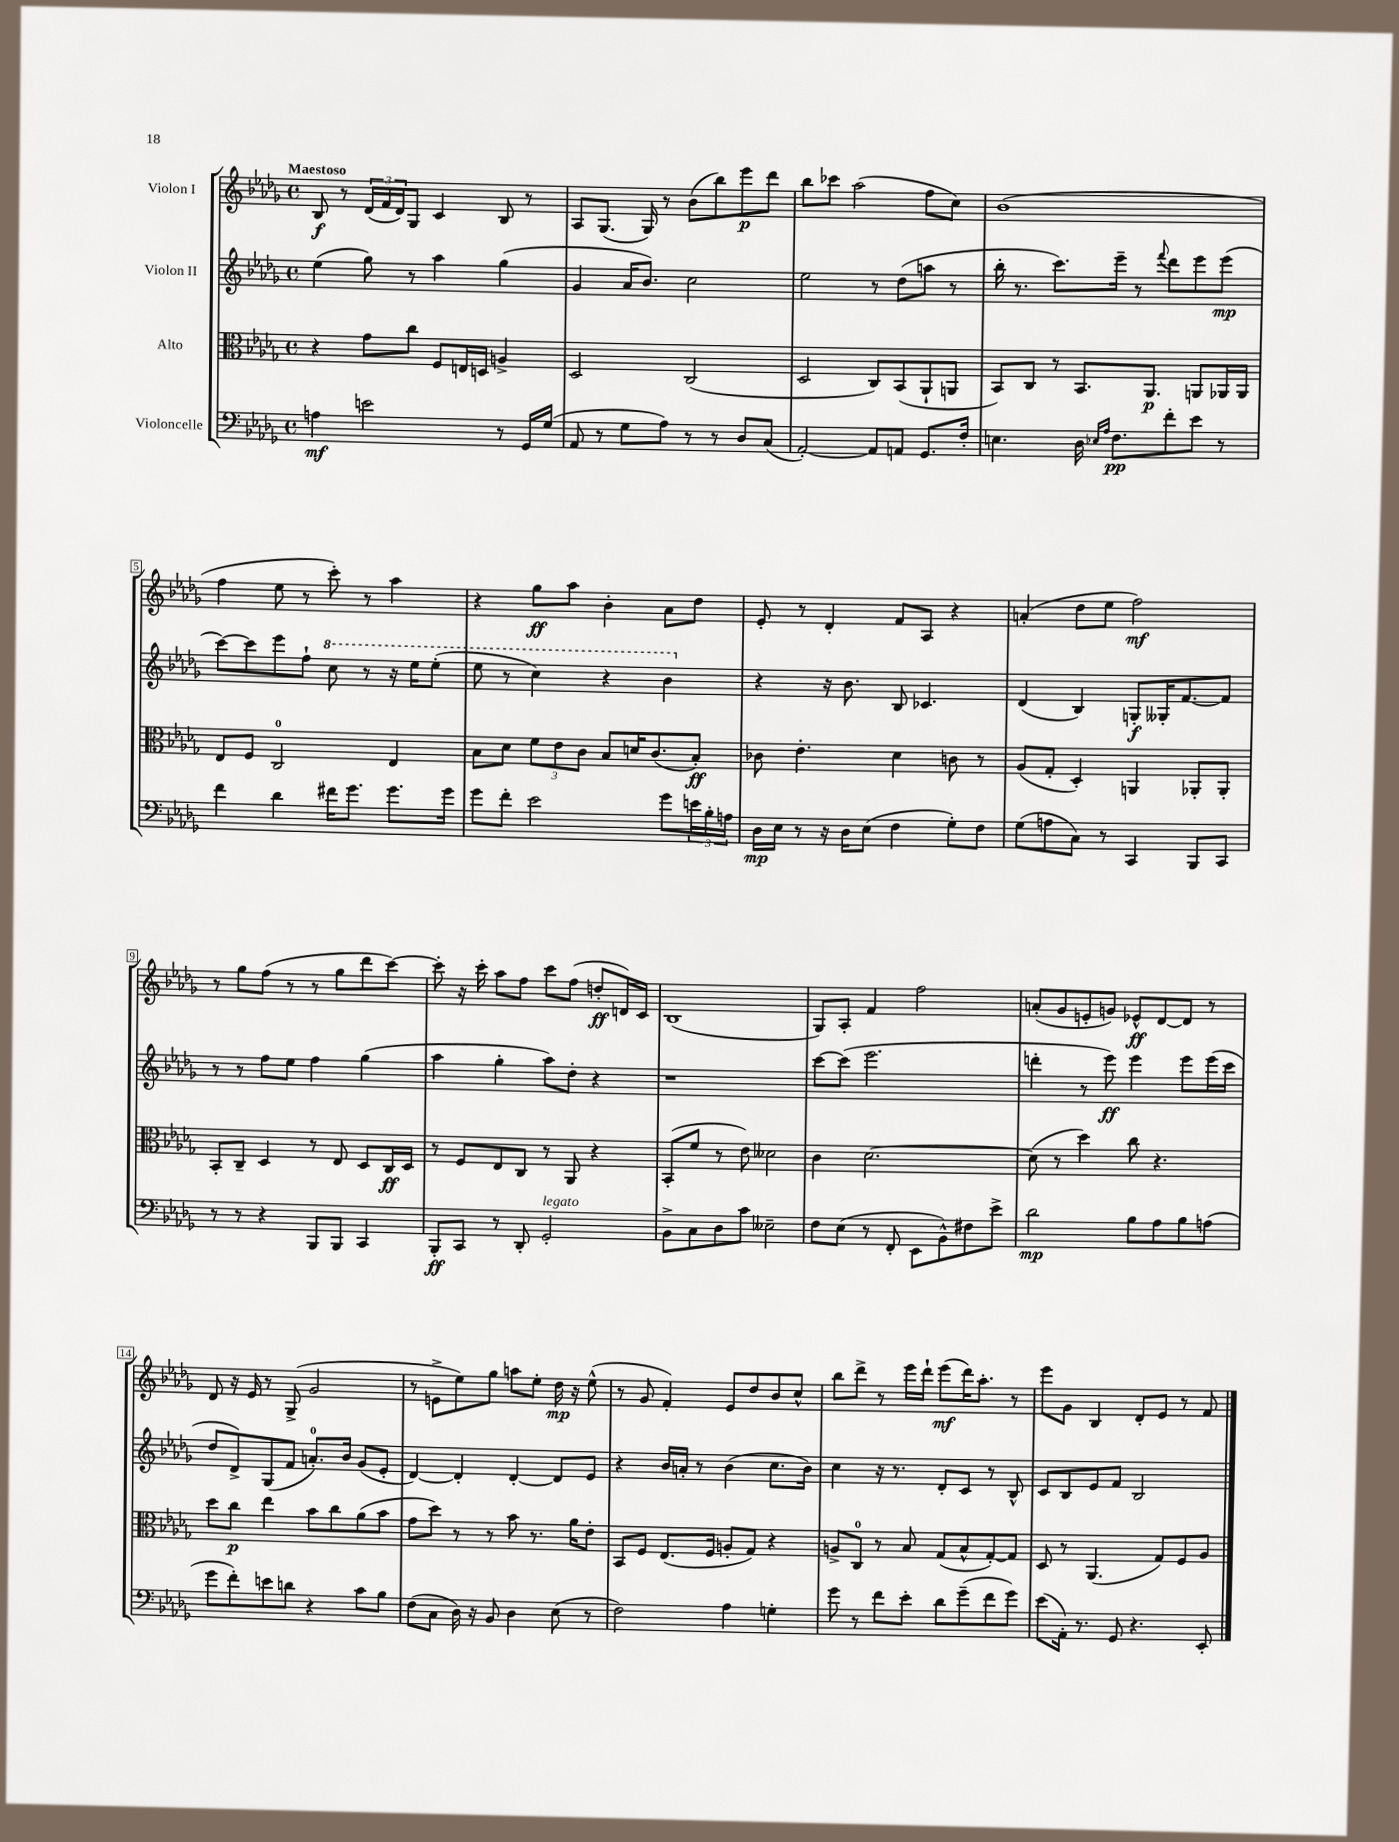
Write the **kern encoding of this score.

**kern	**dynam	**kern	**dynam	**kern	**dynam	**kern	**dynam
*part4	*part4	*part3	*part3	*part2	*part2	*part1	*part1
*staff4	*staff4	*staff3	*staff3	*staff2	*staff2	*staff1	*staff1
*I"Violoncelle	*	*I"Alto	*	*I"Violon II	*	*I"Violon I	*
*clefF4	*	*clefC3	*	*clefG2	*	*clefG2	*
*k[b-e-a-d-g-]	*	*k[b-e-a-d-g-]	*	*k[b-e-a-d-g-]	*	*k[b-e-a-d-g-]	*
*M4/4	*	*M4/4	*	*M4/4	*	*M4/4	*
*met(c)	*	*met(c)	*	*met(c)	*	*met(c)	*
=1	=1	=1	=1	=1	=1	=1	=1
!	!	!	!	!	!	!LO:TX:a:B:t=Maestoso	!
4An\	mf	4r	.	(4ee-\	.	8B-/	f
.	.	.	.	.	.	8r	.
2en\	.	8g-\L	.	8gg-\)	.	(24d-/LL	.
.	.	.	.	.	.	24f/	.
.	.	.	.	.	.	24d-/J)	.
.	.	8cc\J	.	8r	.	8G-/J	.
.	.	8F/L	.	4aa-\	.	4c/	.
.	.	16En/L	.	.	.	.	.
.	.	16Dn/JJ	.	.	.	.	.
8r	.	4An^/	.	(4gg-\	.	8B-/	.
16GG-/LL	.	.	.	.	.	8r	.
(16G-/JJ	.	.	.	.	.	.	.
=2	=2	=2	=2	=2	=2	=2	=2
8AA-/	.	2D-/	.	4g-/	.	8A-/L	.
8r	.	.	.	.	.	(8.G-/J	.
8G-\L	.	.	.	16a-/KL	.	.	.
.	.	.	.	8.b-/J)	.	16G-/)	.
8A-\J)	.	.	.	.	.	8r	.
8r	.	(2C/	.	2cc\	.	(8b-\L	.
8r	.	.	.	.	.	8bb-\)	.
8D-/L	.	.	.	.	.	8eee-\	p
(8C/J	.	.	.	.	.	8ddd-\J	.
=3	=3	=3	=3	=3	=3	=3	=3
[2AA-'/)	.	2D-/	.	2ee-\	.	8bb-\L	.
.	.	.	.	.	.	8ccc-X\J	.
.	.	.	.	.	.	(2aa-\	.
8AA-/L]	.	8C/L)	.	8r	.	.	.
8AAn/J	.	(8BB-/	.	(8dd-\L	.	.	.
8.GG-/L	.	8AA-`/	.	8aan\J	.	8ff\L	.
.	.	8AAn/J	.	8r	.	8cc\J)	.
16F'/Jk	.	.	.	.	.	.	.
=4	=4	=4	=4	=4	=4	=4	=4
4.En\	.	8BB-/L)	.	16bb-'\	.	(1b-	.
.	.	.	.	8.r	.	.	.
.	.	8C/J	.	.	.	.	.
.	.	8r	.	8.ccc\L)	.	.	.
16D-\	.	8.BB-/L	.	.	.	.	.
16qqE-X/LL	.	.	.	.	.	.	.
16qqA-/JJ	.	.	.	.	.	.	.
8.F\L	pp	.	.	16eee-~\Jk	.	.	.
.	.	.	.	8r	.	.	.
.	.	8.AA-/J	p	.	.	.	.
.	.	.	.	8qqfff/	.	.	.
8f'\	.	.	.	8ddd-\L	.	.	.
8e-\J	.	8AAn/L	.	8eee-\	.	.	.
8r	.	16AA-X/L	.	(8eee-\J	mp	.	.
.	.	16AA-/JJ	.	.	.	.	.
!!LO:LB:g=z
=5	=5	=5	=5	=5	=5	=5	=5
4f\	.	8E-/L	.	[8ccc\L)	.	4ff\	.
.	.	8F/J	.	8ccc\]	.	.	.
4d-\	.	2C/	.	8eee-\	.	8ee-\	.
.	.	.	.	8ff`\J	.	8r	.
*	*	*	*	*8va	*	*	*
16f#X\KL	.	.	.	8ccc\	.	8ccc'\)	.
8.g-\J	.	.	.	.	.	.	.
.	.	.	.	8r	.	8r	.
8.g-\L	.	4E-/	.	16r	.	4aa-\	.
.	.	.	.	16eee-\KL	.	.	.
.	.	.	.	(8eee-'\J	.	.	.
16g-\Jk	.	.	.	.	.	.	.
=6	=6	=6	=6	=6	=6	=6	=6
8g-\L	.	8B-\L	.	8eee-\	.	4r	.
8f'\J	.	8d-\J	.	8r	.	.	.
2e-\	.	12f\L	.	4ccc\)	.	8gg-\L	ff
.	.	12e-\	.	.	.	.	.
.	.	.	.	.	.	8aa-\J	.
.	.	12c\J	.	.	.	.	.
.	.	8B-/L	.	4r	.	4b-'\	.
.	.	16dn/K	.	.	.	.	.
.	.	(8.c/	.	.	.	.	.
8g-\L	.	.	.	4bb-\	.	8a-\L	.
24en\L	.	8B-'/J)	ff	.	.	8dd-\J	.
24B-'\	.	.	.	.	.	.	.
24An\JJ	.	.	.	.	.	.	.
=7	=7	=7	=7	=7	=7	=7	=7
*	*	*	*	*X8va	*	*	*
16D-\LL	mp	8c-X\	.	4r	.	8e-'/	.
16E-\JJ	.	.	.	.	.	.	.
8r	.	4.e-'\	.	.	.	8r	.
16r	.	.	.	16r	.	4d-'/	.
16D-\KL	.	.	.	8.b-\	.	.	.
(8E-\J	.	.	.	.	.	.	.
4F\	.	4d-\	.	8B-/	.	8f/L	.
.	.	.	.	4.c-X/	.	8A-/J	.
8G-'\L)	.	8cn\	.	.	.	4r	.
8F\J	.	8r	.	.	.	.	.
=8	=8	=8	=8	=8	=8	=8	=8
(8G-\L	.	(8A-/L	.	(4d-/	.	(4an'/	.
8An\	.	8G-'/J	.	.	.	.	.
8C\J)	.	4D-'/)	.	4B-/)	.	8dd-\L	.
8r	.	.	.	.	.	8ee-\J	.
4CC/	.	4AAn/	.	8Gn'/L	f	2ff\)	mf
.	.	.	.	16G--X'/K	.	.	.
.	.	.	.	[8.f/	.	.	.
8BBB-/L	.	8AA-X'/L	.	.	.	.	.
8CC/J	.	8AA-'/J	.	8f/J]	.	.	.
!!LO:LB:g=z
=9	=9	=9	=9	=9	=9	=9	=9
8r	.	8BB-'/L	.	8r	.	8r	.
8r	.	8C~/J	.	8r	.	8gg-\L	.
4r	.	4D-/	.	8ff\L	.	(8ff\J	.
.	.	.	.	8ee-\J	.	8r	.
8BBB-/L	.	8r	.	4ff\	.	8r	.
8BBB-/J	.	8E-/	.	.	.	8gg-\L	.
4CC/	.	8D-/L	.	(4gg-\	.	8ddd-\	.
.	.	16C/L	ff	.	.	[8ccc\J)	.
.	.	16D-/JJ	.	.	.	.	.
=10	=10	=10	=10	=10	=10	=10	=10
8BBB-'/L	ff	8r	.	4aa-\	.	8ccc'\]	.
8CC/J	.	8F/L	.	.	.	16r	.
.	.	.	.	.	.	16ccc'\	.
8r	.	8E-/	.	4gg-'\	.	8aa-\L	.
8DD-'/	.	8C/J	.	.	.	8ff\J	.
!LO:TX:a:i:t=legato	!	!	!	!	!	!	!
2GG-'/	.	8r	.	8aa-\L)	.	8ccc\L	.
.	.	8AA-/	.	8dd-'\J	.	(8ff\J	.
.	.	4r	.	4r	.	8ddn'/L	ff
.	.	.	.	.	.	16dn/L)	.
.	.	.	.	.	.	16c/JJ	.
=11	=11	=11	=11	=11	=11	=11	=11
8BB-^\L	.	(8BB-'/L	.	1r	.	(1B-	.
8C\	.	8f/J	.	.	.	.	.
8D-\	.	8r	.	.	.	.	.
8c\J	.	8e-\)	.	.	.	.	.
2E--X~\	.	2d--X\	.	.	.	.	.
=12	=12	=12	=12	=12	=12	=12	=12
8F\L	.	4c\	.	[8ccc\L	.	8G-/L)	.
(8E-\J	.	.	.	(8ccc\J]	.	8A-'/J	.
8r	.	[2.d-\	.	2.eee-\	.	4f/	.
8FF'/	.	.	.	.	.	.	.
8EE-\L	.	.	.	.	.	2ff\	.
8BB-^^\)	.	.	.	.	.	.	.
8F#X\	.	.	.	.	.	.	.
8e-^\J	.	.	.	.	.	.	.
=13	=13	=13	=13	=13	=13	=13	=13
2d-\	mp	(8d-\]	.	4dddn'\	.	(8an'/L	.
.	.	8r	.	.	.	8g-/	.
.	.	4dd-\)	.	8r	.	8en'/	.
.	.	.	.	8eee-\)	ff	8gn/J)	.
8B-\L	.	8cc\	.	4eee-\	.	8e-X^^/L	ff
8A-\	.	4.r	.	.	.	[8d-/	.
8B-\	.	.	.	8eee-\L	.	8d-/J]	.
(8An\J	.	.	.	(16eee-\L	.	8r	.
.	.	.	.	16ccc\JJ	.	.	.
!!LO:LB:g=z
=14	=14	=14	=14	=14	=14	=14	=14
8g-\L	.	8dd-\L	.	8dd-/L	.	8d-/	.
8f'\)	.	8cc\J	p	8d-^/)	.	16r	.
.	.	.	.	.	.	16e-/	.
8en\	.	4ee-\	.	(8G-/	.	8r	.
8dn\J	.	.	.	8f/J	.	(8G-^/	.
4r	.	8b-\L	.	8.an'/L)	.	2g-/	.
.	.	8cc\	.	.	.	.	.
.	.	.	.	16b-/Jk	.	.	.
8c\L	.	(8a-\	.	(8g-/L	.	.	.
8B-\J	.	8b-\J	.	8e-'/J	.	.	.
=15	=15	=15	=15	=15	=15	=15	=15
(8F\L	.	8g-\L	.	[4d-/)	.	8r	.
8C\J	.	8dd-\J)	.	.	.	8en^\L	.
16D-\)	.	8r	.	4d-'/]	.	8ee-\)	.
16r	.	.	.	.	.	.	.
8BB-/	.	8r	.	.	.	8gg-\J	.
4D-\	.	8b-\	.	[4d-'/	.	8aan\L	.
.	.	8.r	.	.	.	8ee-'\J	.
(8E-\	.	.	.	8d-/L]	.	16dd-\	mp
.	.	16a-\KL	.	.	.	16r	.
8r	.	8e-'\J	.	8e-/J	.	(8ee-^^\	.
=16	=16	=16	=16	=16	=16	=16	=16
2F\)	.	8BB-/L	.	4r	.	8r	.
.	.	8F/J	.	.	.	8g-/	.
.	.	(8.E-/L	.	16b-/LL	.	4f'/)	.
.	.	.	.	16an'/JJ	.	.	.
.	.	.	.	8r	.	.	.
.	.	16F/Jk	.	.	.	.	.
4A-\	.	8An'/L	.	(4b-\	.	8e-/L	.
.	.	8G-/J)	.	.	.	8dd-/	.
4Gn'\	.	4r	.	8.cc\L	.	8b-/	.
.	.	.	.	.	.	8cc^^/J	.
.	.	.	.	16b-\Jk)	.	.	.
=17	=17	=17	=17	=17	=17	=17	=17
8g-\	.	8An^/L	.	4cc\	.	8bb-\L	.
8r	.	8C/J	.	.	.	8ddd-^\J	.
8f\L	.	8r	.	16r	.	8r	.
.	.	.	.	8.r	.	.	.
8e-'\J	.	8B-/	.	.	.	16eee-\LL	.
.	.	.	.	.	.	16ddd-`\JJ	.
8d-\L	.	(8G-/L	.	8d-'/L	.	(8eee-\L	mf
(8g-~\	.	8B-^^/	.	8c/J	.	16ddd-\K)	.
.	.	.	.	.	.	8.aa-'\J	.
8f\	.	[8G-'/)	.	8r	.	.	.
8g-\J)	.	8G-/J]	.	8B-^^/	.	8r	.
=18	=18	=18	=18	=18	=18	=18	=18
(8e-\L	.	8D-/	.	8c/L	.	8eee-\L	.
16AA-'\Jk)	.	8r	.	8B-/	.	8g-\J	.
8.r	.	.	.	.	.	.	.
.	.	(4.AA-/	.	8e-/	.	4B-/	.
8GG-/	.	.	.	8f/J	.	.	.
4.r	.	.	.	2B-/	.	8d-'/L	.
.	.	8G-/L)	.	.	.	8e-/J	.
.	.	8F/	.	.	.	8r	.
8EE-'/	.	8A-/J	.	.	.	8f/	.
==	==	==	==	==	==	==	==
*-	*-	*-	*-	*-	*-	*-	*-
